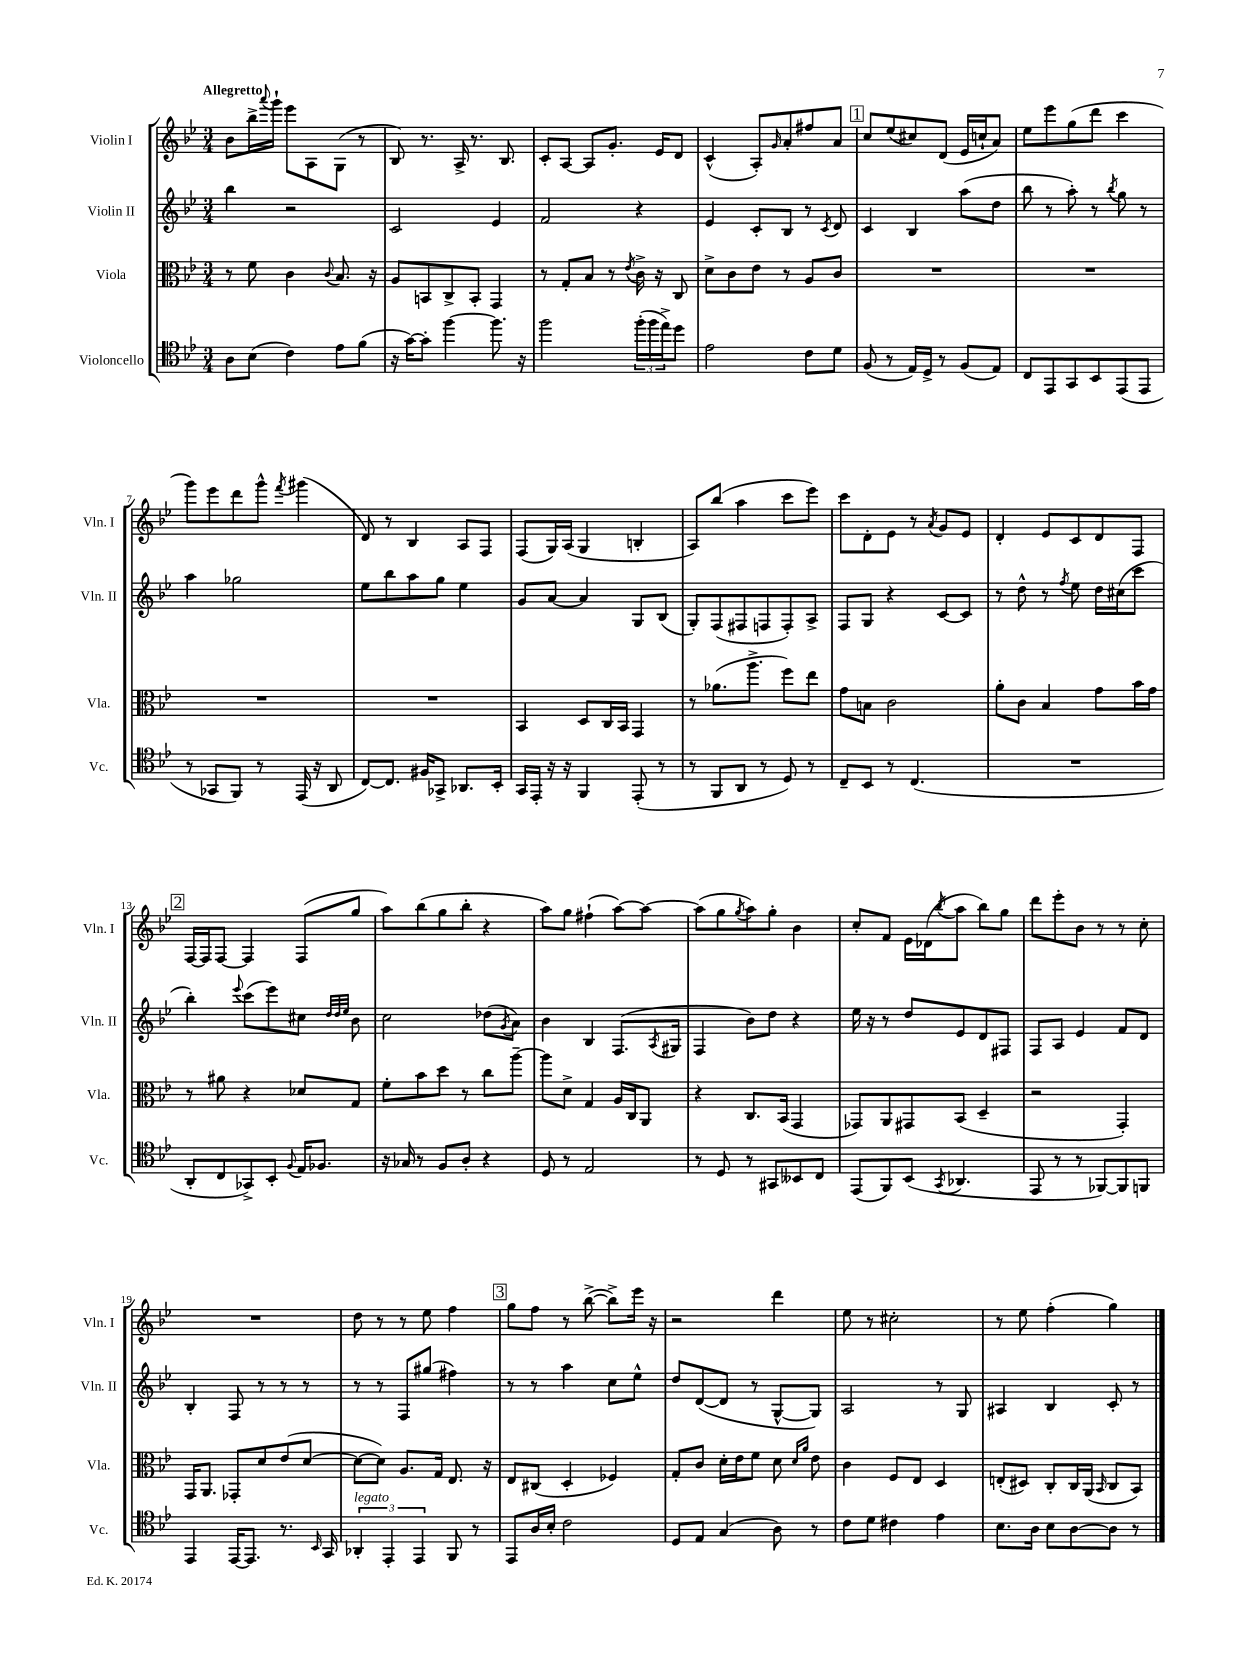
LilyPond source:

<<
\new StaffGroup <<
\new Staff = "s0" \with { instrumentName = "Violin I" shortInstrumentName = "Vln. I" } {
    \clef treble \key bes \major \numericTimeSignature \time 3/4 \tempo "Allegretto"
    bes'8 bes''16-> \appoggiatura { a'''8 } g'''16-! ees'''8 a8 g8( r8 |
    bes8) r8. a16-> r8. bes8. |
    c'8-. a8~ a8 g'8.-. ees'16 d'8 |
    c'4-^( a8-.) \grace { g'16 } a'8-. fis''8 a'8 |
    \mark \markup { \box "1" } c''8 ees''8( cis''8) d'8( ees'16 c''16-! a'8) |
    ees''8 ees'''8 g''8( d'''8 c'''4 |
    g'''8) ees'''8 d'''8 g'''8-^ \acciaccatura { f'''8 } gis'''4( |
    d'8) r8 bes4 a8 f8 |
    f8( g16) a16( g4 b4-. |
    a8) bes''8( a''4 c'''8 ees'''8) |
    c'''8 d'8-. ees'8 r8 \acciaccatura { a'8 } g'8 ees'8 |
    d'4-. ees'8 c'8 d'8 f8 |
    \mark \markup { \box "2" } f16~ f16 f8~ f4 f8( g''8 |
    a''8) bes''8( g''8 bes''8-. r4 |
    a''8) g''8 fis''4-!( a''8~) a''8~ |
    a''8( g''8 \acciaccatura { g''8 } a''8) g''8-. bes'4 |
    c''8-. f'8 ees'16 des'16( \acciaccatura { bes''8 } a''8 bes''8) g''8 |
    d'''8 ees'''8-. bes'8 r8 r8 c''8-. |
    R2. |
    d''8 r8 r8 ees''8 f''4 |
    \mark \markup { \box "3" } g''8 f''8 r8 bes''8~->( bes''8->) ees'''16 r16 |
    r2 d'''4 |
    ees''8 r8 cis''2-. |
    r8 ees''8 f''4-.( g''4) \bar "|." |
}
\new Staff = "s1" \with { instrumentName = "Violin II" shortInstrumentName = "Vln. II" } {
    \clef treble \key bes \major \numericTimeSignature \time 3/4
    bes''4 r2 |
    c'2 ees'4 |
    f'2 r4 |
    ees'4 c'8-. bes8 r8 \acciaccatura { c'8 } d'8 |
    \mark \markup { \box "1" } c'4 bes4 a''8( d''8 |
    bes''8 r8 a''8-.) r8 \acciaccatura { bes''8 } g''8 r8 |
    a''4 ges''2 |
    ees''8 bes''8 a''8 g''8 ees''4 |
    g'8 a'8~ a'4 g8 bes8( |
    g8-.) f8( fis8 f8 f8-.) a8-> |
    f8 g8 r4 c'8~ c'8 |
    r8 d''8-^ r8 \acciaccatura { f''8 } ees''8 d''16 cis''16( c'''8 |
    \mark \markup { \box "2" } bes''4-.) \appoggiatura { ees'''8 } c'''8( ees'''8) cis''8 \grace { d''32 d''32 ees''32 } bes'8 |
    c''2 des''8( \acciaccatura { g'8 } a'8) |
    bes'4 bes4 f8.( \acciaccatura { a8 } gis16 |
    f4 bes'8) d''8 r4 |
    ees''16 r16 r8 d''8 ees'8 d'8 fis8 |
    f8 a8 ees'4 f'8 d'8 |
    bes4-. f8 r8 r8 r8 |
    r8 r8 f8 gis''8( fis''4) |
    \mark \markup { \box "3" } r8 r8 a''4 c''8 ees''8-^ |
    d''8 d'8~( d'8 r8 g8~-^ g8) |
    a2 r8 g8 |
    ais4 bes4 c'8-. r8 \bar "|." |
}
\new Staff = "s2" \with { instrumentName = "Viola" shortInstrumentName = "Vla." } {
    \clef alto \key bes \major \numericTimeSignature \time 3/4
    r8 f'8 c'4 \appoggiatura { c'8 } bes8. r16 |
    a8 b,8 c8-> b,8-. g,4 |
    r8 g8-. bes8 r8 \acciaccatura { ees'8 } c'16-> r16 c8 |
    d'8-> c'8 ees'8 r8 a8 c'8 |
    \mark \markup { \box "1" } R2. |
    R2. |
    R2. |
    R2. |
    bes,4 d8 c16 bes,16 g,4 |
    r8 aes'8.( a''8.-> f''8) ees''8 |
    g'8 b8 c'2 |
    a'8-. c'8 bes4 g'8 bes'16 g'16 |
    \mark \markup { \box "2" } r8 ais'8 r4 des'8 g8 |
    f'8-. bes'8 d''8 r8 c''8 a''8~-- |
    a''8 d'8-> g4 a16 c16 a,8 |
    r4 c8. bes,16( g,4 |
    ges,8) a,8 gis,8 bes,8( d4-- |
    r2 g,4-.) |
    g,16 a,8. ges,8-. d'8 ees'8( d'8~ |
    d'8~ d'8) a8. g16 ees8. r16 |
    \mark \markup { \box "3" } ees8 cis8( d4-. fes4) |
    g8-. c'8 d'16-. ees'16 f'8 d'8 \grace { d'16 a'16 } ees'8 |
    c'4 f8 ees8 d4 |
    e8-.( dis8) c8-. c16 a,16( \grace { bes,16 } c8 bes,8) \bar "|." |
}
\new Staff = "s3" \with { instrumentName = "Violoncello" shortInstrumentName = "Vc." } {
    \clef tenor \key bes \major \numericTimeSignature \time 3/4
    a8 bes8( c'4) ees'8 f'8( |
    r16 g'16~) g'8-. f''4~ f''8. r16 |
    f''2 \tuplet 3/2 { f''16-.( f''16 ees''16->) } d''8 |
    ees'2 c'8 d'8 |
    \mark \markup { \box "1" } f8( r8 ees16) d16-> r8 f8( ees8) |
    c8 ees,8 g,8 bes,8 ees,8( ees,8 |
    r8 ges,8 f,8) r8 ees,16( r16 a,8 |
    c8~) c8. fis16 ges,8-> aes,8. bes,16-. |
    g,16 ees,16-. r16 r16 f,4 ees,8-.( r8 |
    r8 f,8 a,8 r8 d8) r8 |
    c8-- bes,8 r8 c4.( |
    R2. |
    \mark \markup { \box "2" } a,8-. c8 ges,8->) bes,8-. \appoggiatura { f8 } ees16 fes8. |
    r16 ges16 r8 f8 a8-. r4 |
    d8 r8 ees2 |
    r8 d8 r8 gis,8 beses,8 c8 |
    ees,8( f,8) bes,8( \acciaccatura { g,8 } aes,4. |
    ees,8 r8 r8 fes,8~) fes,8 f,8 |
    ees,4 ees,16~ ees,8. r8. \grace { bes,16 } g,16 |
    \tuplet 3/2 { aes,4-.^\markup { \italic "legato" } ees,4-. ees,4 } f,8 r8 |
    \mark \markup { \box "3" } ees,8 a16 bes16-. c'2 |
    d8 ees8 g4( a8) r8 |
    c'8 d'8 cis'4 ees'4 |
    bes8. a16 bes8 a8~ a8 r8 \bar "|." |
}
>>
>>
